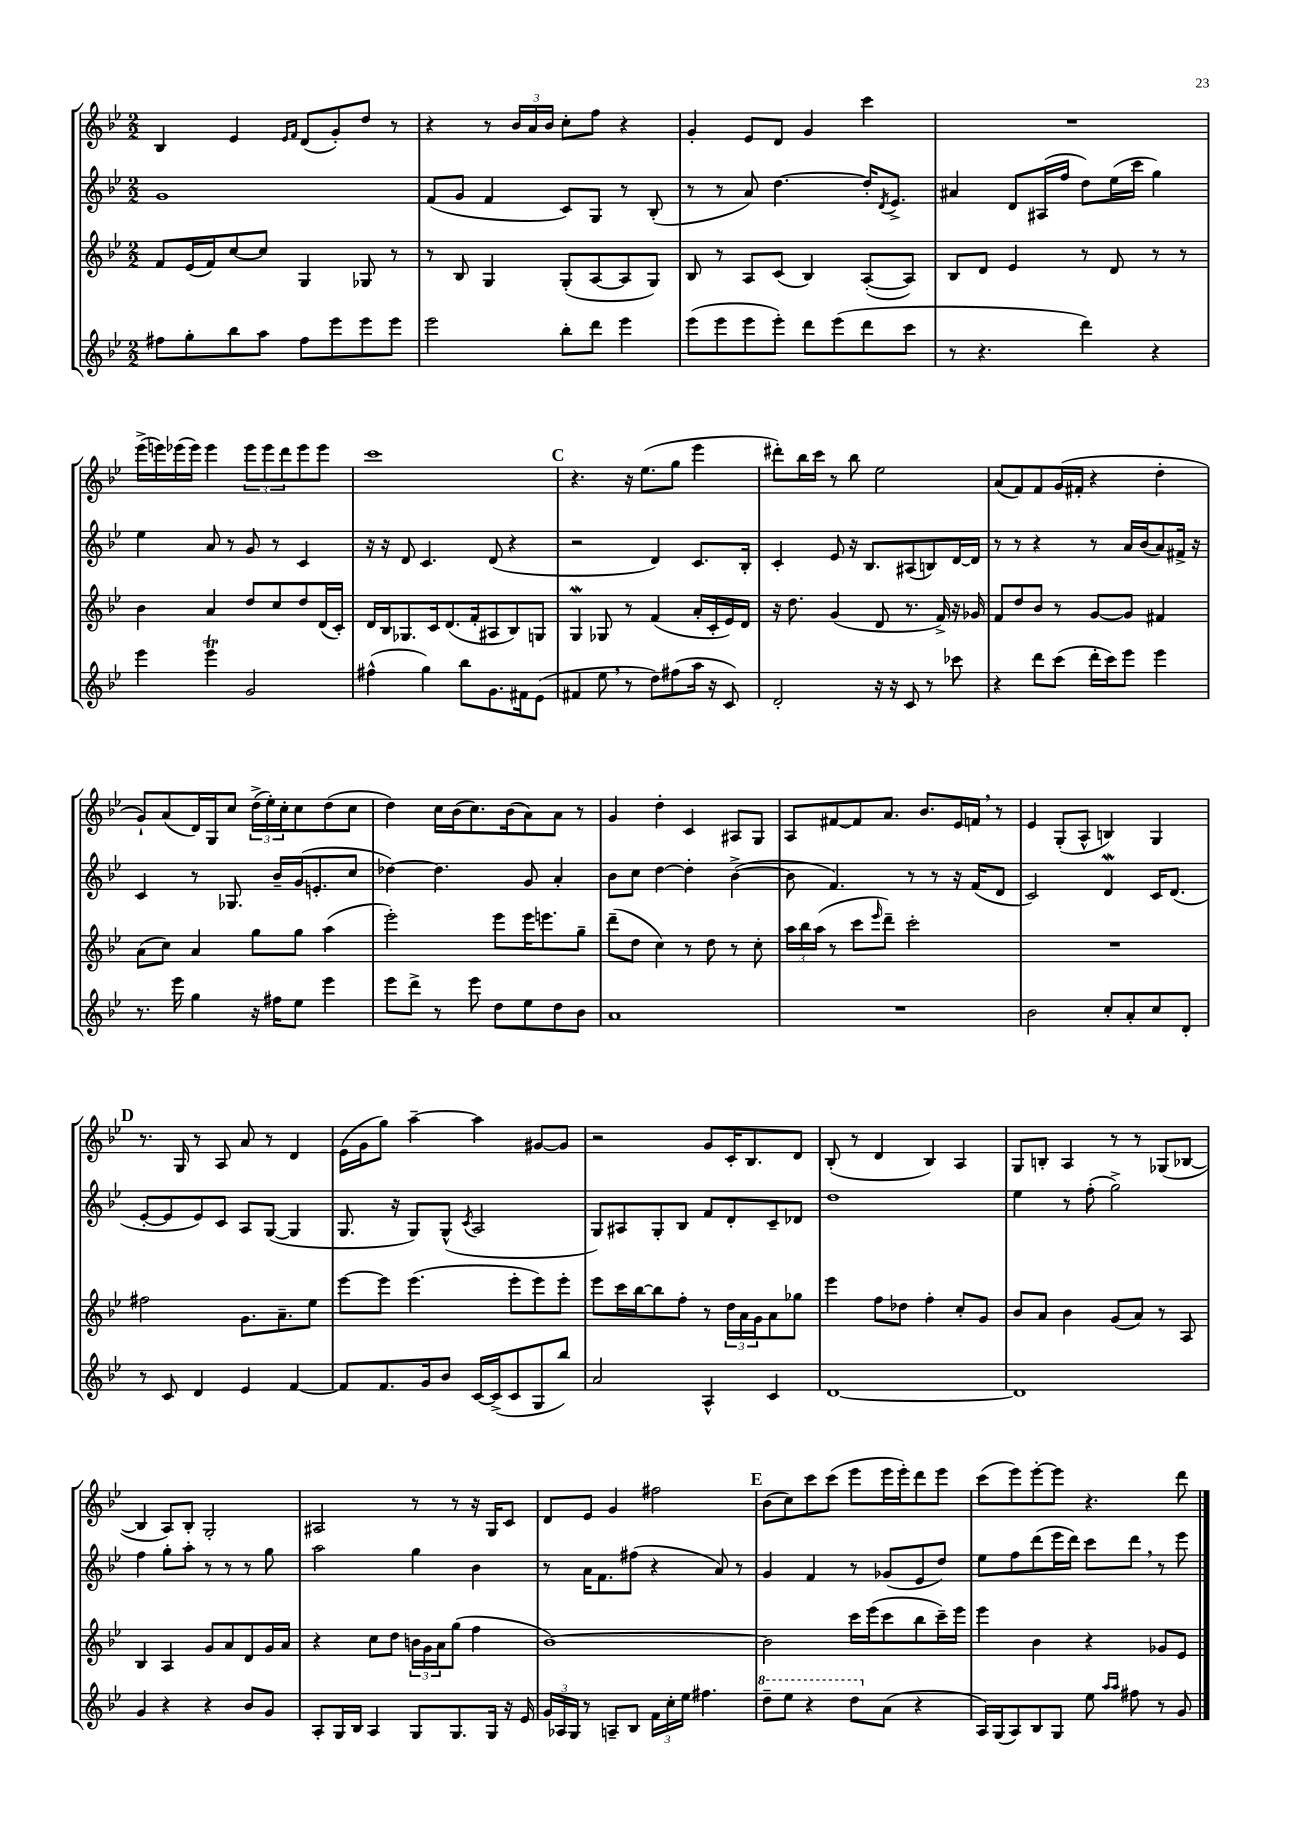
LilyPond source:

<<
\new StaffGroup <<
\new Staff = "s0" {
    \clef treble \key bes \major \numericTimeSignature \time 2/2
    bes4 ees'4 \grace { ees'16 f'16 } d'8( g'8-.) d''8 r8 |
    r4 r8 \tuplet 3/2 { bes'16 a'16 bes'16 } c''8-. f''8 r4 |
    g'4-. ees'8 d'8 g'4 c'''4 |
    R1 |
    ees'''16->( e'''16) ees'''16( ees'''16) ees'''4 \tuplet 3/2 { ees'''8 ees'''8 d'''8 } ees'''8 ees'''8 |
    c'''1 |
    \mark \markup { \bold "C" } r4. r16 ees''8.( g''8 ees'''4 |
    dis'''8-.) bes''16 c'''16 r8 bes''8 ees''2 |
    a'8( f'8) f'8 g'16( fis'16-. r4 d''4-. |
    g'8-!) a'8( d'16) g16 c''8 \tuplet 3/2 { d''16->( ees''16-.) c''16-. } c''8 d''8( c''8 |
    d''4) c''16 bes'16( c''8.) bes'16( a'8) a'8 r8 |
    g'4 d''4-. c'4 ais8 g8 |
    a8 fis'8~ fis'8 a'8. bes'8. ees'16 f'16 \breathe r8 |
    ees'4 g8-.( a8-^ b4) g4 |
    \mark \markup { \bold "D" } r8. g16 r8 a8 a'8 r8 d'4 |
    ees'16( g'16 g''8) a''4~-- a''4 gis'8~ gis'8 |
    r2 g'8 c'16-. bes8. d'8 |
    bes8-.( r8 d'4 bes4) a4 |
    g8 b8-. a4 r8 r8 ges8( bes8~ |
    bes4 a8) bes8-. g2-. |
    ais2 r8 r8 r16 g16 c'8 |
    d'8 ees'8 g'4 fis''2 |
    \mark \markup { \bold "E" } bes'8( c''8) c'''8 c'''8( ees'''8 ees'''16 ees'''16-.) d'''8 ees'''8 |
    c'''8( ees'''8) ees'''8~-. ees'''8 r4. d'''8 \bar "|." |
}
\new Staff = "s1" {
    \clef treble \key bes \major \numericTimeSignature \time 2/2
    g'1 |
    f'8( g'8 f'4 c'8) g8 r8 bes8-.( |
    r8 r8 a'8) d''4.~ d''16-. \acciaccatura { d'8 } ees'8.-> |
    ais'4 d'8 ais16( f''16 d''8) ees''16( c'''16 g''4) |
    ees''4 a'8 r8 g'8 r8 c'4 |
    r16 r16 d'8 c'4. d'8( r4 |
    \mark \markup { \bold "C" } r2 d'4) c'8. bes16-. |
    c'4-. ees'8 r16 bes8. ais8( b8) d'16~ d'16 |
    r8 r8 r4 r8 a'16 bes'16( a'8) fis'16-> r16 |
    c'4 r8 ges8. bes'16-- g'16( e'8.-. c''8 |
    des''4~) des''4. g'8 a'4-. |
    bes'8 c''8 d''4~ d''4-. bes'4~->( |
    bes'8 f'4.) r8 r8 r16 f'16( d'8 |
    c'2) d'4\mordent c'16 d'8.( |
    \mark \markup { \bold "D" } ees'8~-. ees'8 ees'8) c'8 a8 g8~( g4 |
    g8. r16 g8) g8-^( \acciaccatura { c'8 } a2 |
    g8) ais8 g8-. bes8 f'8 d'8-. c'8-- des'8 |
    d''1 |
    ees''4 r8 f''8-.( g''2->) |
    f''4 g''8-. a''8-. r8 r8 r8 g''8 |
    a''2 g''4 bes'4 |
    r8 a'16 f'8. fis''8( r4 a'8) r8 |
    \mark \markup { \bold "E" } g'4 f'4 r8 ges'8( ees'8 d''8) |
    ees''8 f''8 d'''8( ees'''16 d'''16) c'''8 d'''8 \breathe r8 ees'''8 \bar "|." |
}
\new Staff = "s2" {
    \clef treble \key bes \major \numericTimeSignature \time 2/2
    f'8 ees'16( f'16) c''8~ c''8 g4 ges8 r8 |
    r8 bes8 g4 g8-.( a8~ a8 g8) |
    bes8 r8 a8 c'8( bes4) a8~-.( a8) |
    bes8 d'8 ees'4 r8 d'8 r8 r8 |
    bes'4 a'4 d''8 c''8 d''8 d'16( c'16-.) |
    d'16 bes16 ges8. c'16 d'8.( f'16-. ais8 bes8) g8 |
    \mark \markup { \bold "C" } g4\mordent ges8 r8 f'4( a'16-. c'16-. ees'16) d'16 |
    r16 d''8. g'4( d'8 r8. f'16->) r16 ges'16 |
    f'8 d''8 bes'8 r8 g'8~ g'8 fis'4 |
    a'8( c''8) a'4 g''8 g''8 a''4( |
    ees'''2-.) ees'''8 ees'''16 e'''8. g''8-- |
    d'''8--( d''8 c''4) r8 d''8 r8 c''8-. |
    \tuplet 3/2 { a''16 bes''16 a''16( } r8 c'''8 \grace { ees'''16 } d'''8--) c'''2-. |
    R1 |
    \mark \markup { \bold "D" } fis''2 g'8. a'8.-- ees''8 |
    ees'''8~ ees'''8 ees'''4.( ees'''8-. ees'''8) ees'''8-. |
    ees'''8 c'''16 bes''16~ bes''8 f''8-. r8 \tuplet 3/2 { d''16 a'16 g'16 } a'8 ges''8 |
    ees'''4 f''8 des''8 f''4-. c''8-. g'8 |
    bes'8 a'8 bes'4 g'8( a'8) r8 a8 |
    bes4 a4 g'8 a'8 d'8 g'16 a'16 |
    r4 c''8 d''8 \tuplet 3/2 { b'16 g'16 a'16 } g''8( f''4 |
    bes'1~) |
    \mark \markup { \bold "E" } bes'2 c'''16 ees'''16( c'''8 bes''8 c'''16--) ees'''16 |
    ees'''4 bes'4 r4 ges'8 ees'8 \bar "|." |
}
\new Staff = "s3" {
    \clef treble \key bes \major \numericTimeSignature \time 2/2
    fis''8 g''8-. bes''8 a''8 fis''8 ees'''8 ees'''8 ees'''8 |
    ees'''2 bes''8-. d'''8 ees'''4 |
    ees'''8( ees'''8 ees'''8 ees'''8-.) d'''8 ees'''8( d'''8 c'''8 |
    r8 r4. d'''4) r4 |
    ees'''4 ees'''4\trill g'2 |
    fis''4-^( g''4) bes''8 g'8. fis'16 ees'8( |
    \mark \markup { \bold "C" } fis'4 ees''8 \breathe r8 d''8) fis''8( a''16 r16 c'8) |
    d'2-. r16 r16 c'8 r8 ces'''8 |
    r4 d'''8 c'''8( d'''16-. c'''16) ees'''8 ees'''4 |
    r8. ees'''16 g''4 r16 fis''16 ees''8 ees'''4 |
    ees'''8 d'''8-> r8 ees'''8 d''8 ees''8 d''8 bes'8 |
    a'1 |
    R1 |
    bes'2 c''8-. a'8-. c''8 d'8-. |
    \mark \markup { \bold "D" } r8 c'8 d'4 ees'4 f'4~ |
    f'8 f'8. g'16 bes'8 c'16~ c'16->( c'8 g8 bes''8) |
    a'2 a4-^ c'4 |
    d'1~ |
    d'1 |
    g'4 r4 r4 bes'8 g'8 |
    a8-. g16 bes16 a4 g8 g8. g16 r16 ees'16 |
    \tuplet 3/2 { g'16 aes16 g16 } r8 a8-- bes8 \tuplet 3/2 { f'16 c''16-. ees''16 } fis''4. |
    \mark \markup { \bold "E" } \ottava #1 d'''8-- ees'''8 r4 d'''8 \ottava #0 a'8( r4 |
    a16) g16( a8) bes8 g8 ees''8 \grace { a''16 a''16 } fis''8 r8 g'8 \bar "|." |
}
>>
>>
\layout { \context { \Score \remove "Bar_number_engraver" } }
